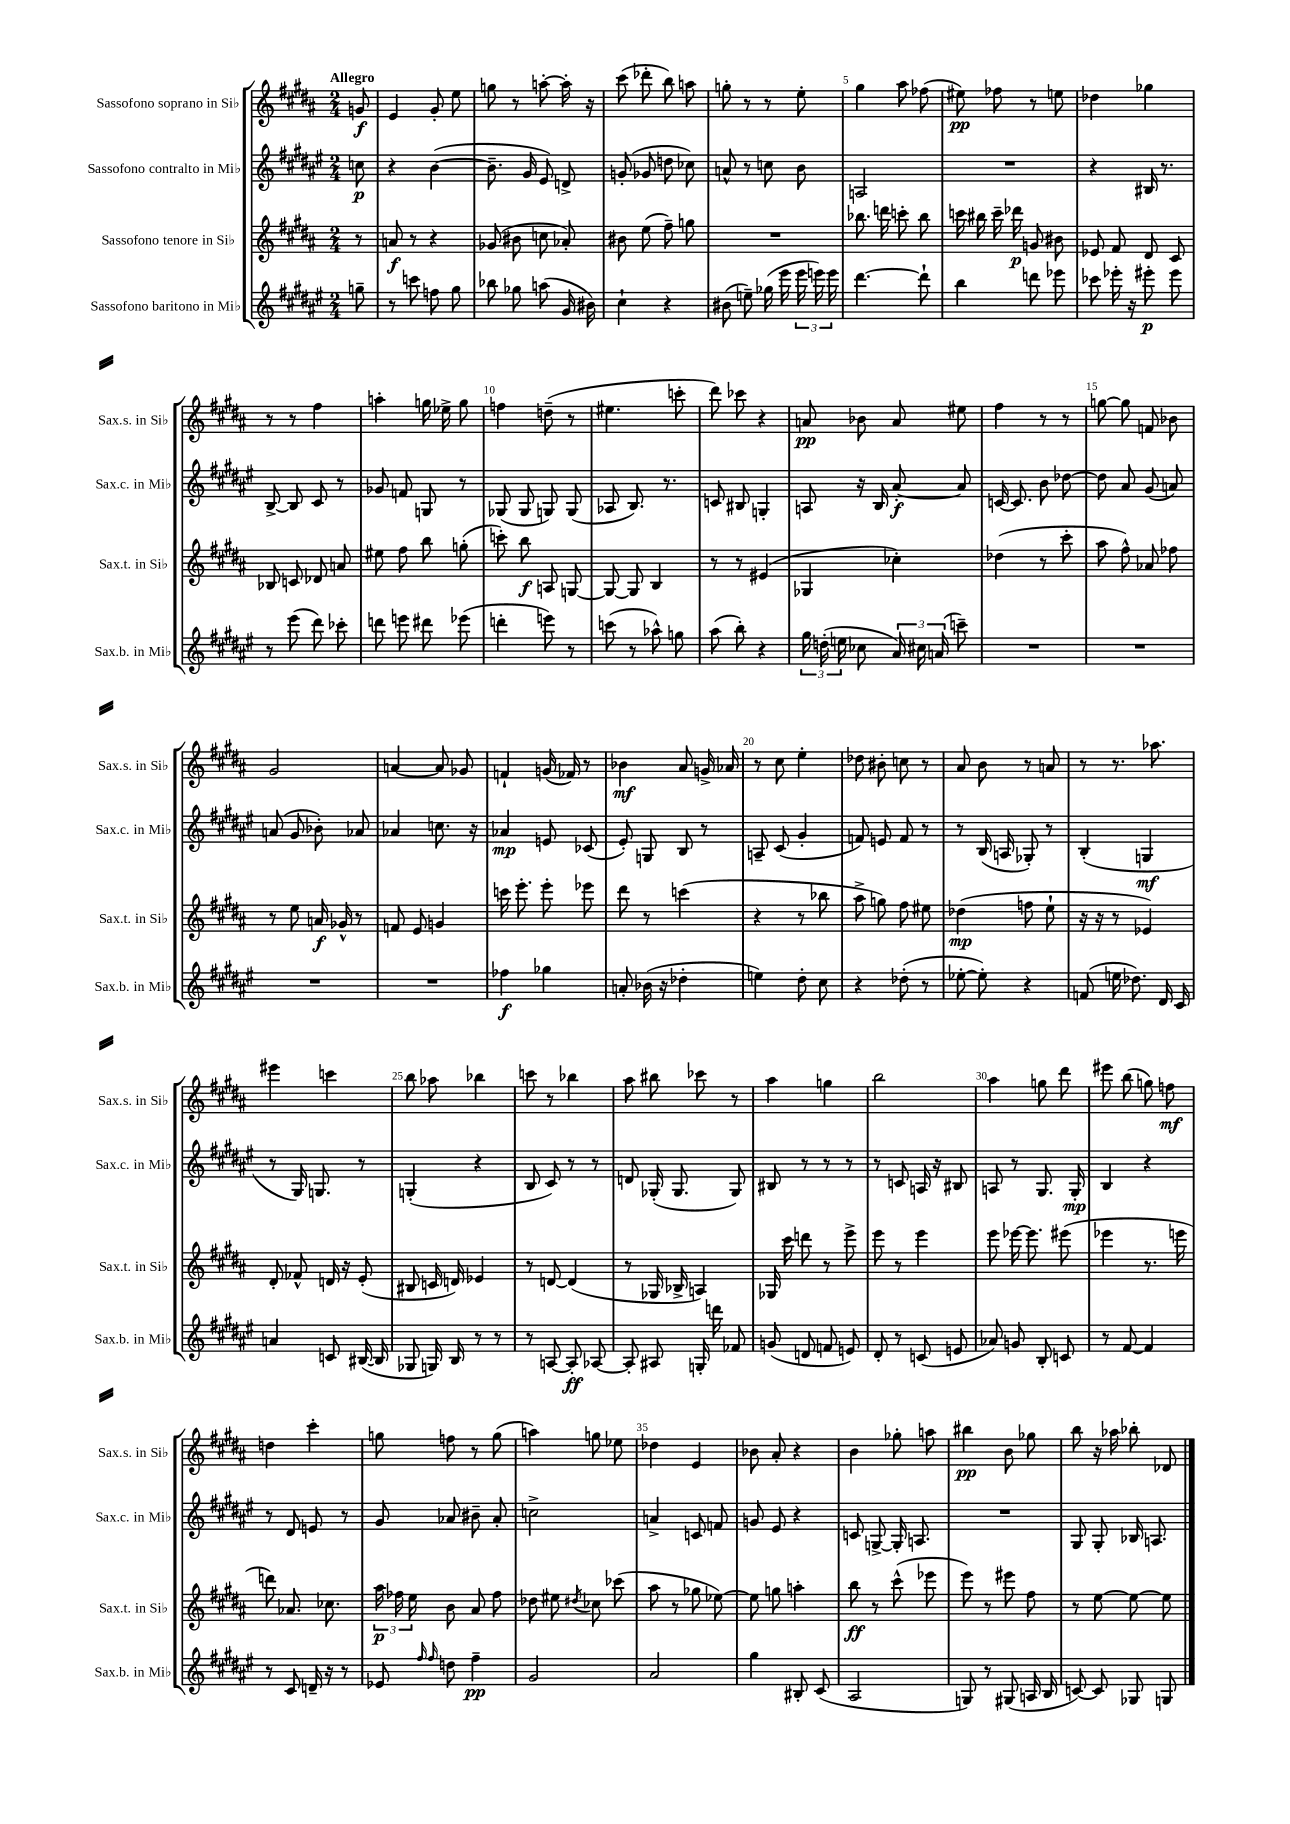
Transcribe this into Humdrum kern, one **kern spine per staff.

**kern	**dynam	**kern	**dynam	**kern	**dynam	**kern	**dynam
*part4	*part4	*part3	*part3	*part2	*part2	*part1	*part1
*staff4	*staff4	*staff3	*staff3	*staff2	*staff2	*staff1	*staff1
*I"Sassofono baritono in Mi♭	*	*I"Sassofono tenore in Si♭	*	*I"Sassofono contralto in Mi♭	*	*I"Sassofono soprano in Si♭	*
*I'Sax.b. in Mi♭	*	*I'Sax.t. in Si♭	*	*I'Sax.c. in Mi♭	*	*I'Sax.s. in Si♭	*
*clefG2	*	*clefG2	*	*clefG2	*	*clefG2	*
*k[f#c#g#d#a#e#]	*	*k[f#c#g#d#a#]	*	*k[f#c#g#d#a#e#]	*	*k[f#c#g#d#a#]	*
*M2/4	*	*M2/4	*	*M2/4	*	*M2/4	*
=	=	=	=	=	=	=	=
!	!	!	!	!	!	!LO:TX:a:B:t=Allegro	!
8ggn~\	.	8r	.	8ccn\	p	8gn/	f
=1	=1	=1	=1	=1	=1	=1	=1
8r	.	8an/	f	4r	.	4e/	.
8cccn\	.	8r	.	.	.	.	.
8ffn\	.	4r	.	([4b\	.	8g#'/	.
8gg#\	.	.	.	.	.	8ee\	.
=2	=2	=2	=2	=2	=2	=2	=2
8bb-X\	.	(8g-X/	.	8.b~\]	.	8ggn\	.
8gg-X\	.	8b#X\	.	.	.	8r	.
.	.	.	.	16g#/	.	.	.
(8aan\	.	8ccn\	.	8e#/)	.	[8aan'\	.
16g#/	.	8a-X'/)	.	8dn^/	.	16aa'\]	.
16b#X\)	.	.	.	.	.	16r	.
=3	=3	=3	=3	=3	=3	=3	=3
4cc#`\	.	8b#X\	.	(8gn'/	.	(8ccc#\	.
.	.	(8ee\	.	8g-X/	.	8ddd-X'\	.
4r	.	8ff#~\)	.	8ddn\	.	8bb\)	.
.	.	8ggn\	.	8cc-X\)	.	8aan\	.
=4	=4	=4	=4	=4	=4	=4	=4
(8b#X\	.	2r	.	8an^^/	.	8ggn'\	.
8een~\)	.	.	.	8r	.	8r	.
(16gg-X\	.	.	.	8ccn\	.	8r	.
16eee#\	.	.	.	.	.	.	.
24eee#\	.	.	.	8b\	.	8ee'\	.
24eeen\)	.	.	.	.	.	.	.
24eee\	.	.	.	.	.	.	.
=5	=5	=5	=5	=5	=5	=5	=5
[4.ddd#\	.	8.bb-X\	.	2An/	.	4gg#\	.
.	.	16dddn\	.	.	.	.	.
.	.	8cccn'\	.	.	.	8aa#\	.
8ddd#`\]	.	8bb-\	.	.	.	(8ff-X\	.
=6	=6	=6	=6	=6	=6	=6	=6
4bb\	.	16cccn\	.	2r	.	8ee#X\)	pp
.	.	16bb#X\	.	.	.	.	.
.	.	16ccc~\	.	.	.	8ff-X\	.
.	.	16ddd-X\	p	.	.	.	.
8dddn\	.	8gn/	.	.	.	8r	.
8eee-X\	.	8b#X\	.	.	.	8een\	.
=7	=7	=7	=7	=7	=7	=7	=7
8ccc-X\	.	8e-X/	.	4r	.	4dd-X\	.
16eee-X'\	.	8f#/	.	.	.	.	.
16r	.	.	.	.	.	.	.
8eee#X'\	p	8d#/	.	16B#X/	.	4gg-X\	.
.	.	.	.	8.r	.	.	.
8eee#\	.	8c#/	.	.	.	.	.
!!LO:LB:g=z
=8	=8	=8	=8	=8	=8	=8	=8
8r	.	8B-X/	.	[8B^/	.	8r	.
(8eee#\	.	8cn/	.	8B/]	.	8r	.
8ddd#\)	.	8d-X/	.	8c#/	.	4ff#\	.
8ccc-X'\	.	8an/	.	8r	.	.	.
=9	=9	=9	=9	=9	=9	=9	=9
8dddn\	.	8ee#X\	.	8g-X/	.	4aan'\	.
8eeen\	.	8ff#\	.	8fn/	.	.	.
8ddd#X\	.	8bb\	.	8Gn/	.	16ggn\	.
.	.	.	.	.	.	16ee-X^\	.
(8eee-X\	.	(8ggn'\	.	8r	.	8gg\	.
=10	=10	=10	=10	=10	=10	=10	=10
4dddn'\	.	8cccn'\)	.	(8G-X/	.	4ffn\	.
.	.	8bb\	f	8G-/	.	.	.
8eeen\)	.	8An/	.	8Gn/)	.	(8ddn~\	.
8r	.	[8Gn/	.	(8G/	.	8r	.
=11	=11	=11	=11	=11	=11	=11	=11
(8cccn\	.	8G/_	.	8A-X/	.	4.ee#X\	.
8r	.	8G/]	.	8.B/)	.	.	.
8aa-X^^\)	.	4B/	.	.	.	.	.
.	.	.	.	8.r	.	.	.
8ggn\	.	.	.	.	.	8cccn'\	.
=12	=12	=12	=12	=12	=12	=12	=12
(8aa#\	.	8r	.	8cn/	.	8ddd#\)	.
8bb'\)	.	8r	.	8B#X/	.	8ccc-X\	.
4r	.	(4e#X/	.	4Gn'/	.	4r	.
=13	=13	=13	=13	=13	=13	=13	=13
24gg#\	.	4G-X/	.	8An/	.	8an/	pp
(24ddn'\	.	.	.	.	.	.	.
24een\	.	.	.	.	.	.	.
8cc-X\	.	.	.	16r	.	8b-X\	.
.	.	.	.	16B/	.	.	.
24a#/)	.	4cc-X'\)	.	[8a#'/	f	8a/	.
24cc#X\	.	.	.	.	.	.	.
(24an/	.	.	.	.	.	.	.
8cccn~\)	.	.	.	8a#/]	.	8ee#X\	.
=14	=14	=14	=14	=14	=14	=14	=14
2r	.	(4dd-X\	.	[16cn/	.	4ff#\	.
.	.	.	.	8.c/]	.	.	.
.	.	8r	.	8b\	.	8r	.
.	.	8ccc#'\	.	[8dd-X\	.	8r	.
=15	=15	=15	=15	=15	=15	=15	=15
2r	.	8aa#\	.	8dd-\]	.	[8ggn\	.
.	.	8ff#^^\)	.	8a#/	.	8gg\]	.
.	.	8a-X/	.	(8g#/	.	8fn/	.
.	.	8ff-X\	.	8an/)	.	8b-X\	.
!!LO:LB:g=z
=16	=16	=16	=16	=16	=16	=16	=16
2r	.	8r	.	(8an/	.	2g#/	.
.	.	8ee\	.	8g#/	.	.	.
.	.	16an/	f	8b-X'\)	.	.	.
.	.	16g-X^^/	.	.	.	.	.
.	.	8r	.	8a-X/	.	.	.
=17	=17	=17	=17	=17	=17	=17	=17
2r	.	8fn/	.	4a-X/	.	[4an/	.
.	.	8e/	.	.	.	.	.
.	.	4gn/	.	8.ccn\	.	8a/]	.
.	.	.	.	.	.	8g-X/	.
.	.	.	.	16r	.	.	.
=18	=18	=18	=18	=18	=18	=18	=18
4ff-X\	f	16cccn\	.	4a-X/	mp	4fn`/	.
.	.	8.eee'\	.	.	.	.	.
4gg-X\	.	8eee'\	.	8en/	.	(16gn/	.
.	.	.	.	.	.	16f-X/)	.
.	.	8eee-X\	.	(8c-X/	.	8r	.
=19	=19	=19	=19	=19	=19	=19	=19
8an'/	.	8ddd#\	.	8e#'/)	.	4b-X\	mf
(16b-X\	.	8r	.	8Gn/	.	.	.
16r	.	.	.	.	.	.	.
4dd-X'\	.	(4cccn\	.	8B/	.	8a#/	.
.	.	.	.	8r	.	16gn^/	.
.	.	.	.	.	.	16a-X/	.
=20	=20	=20	=20	=20	=20	=20	=20
4een\)	.	4r	.	8An~/	.	8r	.
.	.	.	.	(8c#/	.	8cc#\	.
8dd#'\	.	8r	.	4g#'/	.	4ee'\	.
8cc#\	.	8bb-X\	.	.	.	.	.
=21	=21	=21	=21	=21	=21	=21	=21
4r	.	8aa#^\	.	8fn/)	.	8dd-X\	.
.	.	8ggn\)	.	8en/	.	8b#X'\	.
(8dd-X'\	.	8ff#\	.	8f/	.	8ccn\	.
8r	.	8ee#X\	.	8r	.	8r	.
=22	=22	=22	=22	=22	=22	=22	=22
[8ee-X'\	.	(4dd-X\	mp	8r	.	8a#/	.
8ee-'\])	.	.	.	(16B/	.	8b\	.
.	.	.	.	16An/	.	.	.
4r	.	8ffn\	.	8G-X'/)	.	8r	.
.	.	8ee`\	.	8r	.	8an/	.
=23	=23	=23	=23	=23	=23	=23	=23
(8fn/	.	16r	.	(4B'/	.	8r	.
.	.	16r	.	.	.	.	.
16een\	.	8r	.	.	.	8.r	.
8.dd-X\)	.	.	.	.	.	.	.
.	.	4e-X/)	.	4Gn/	mf	.	.
.	.	.	.	.	.	8.aa-X\	.
16d#/	.	.	.	.	.	.	.
16c#/	.	.	.	.	.	.	.
!!LO:LB:g=z
=24	=24	=24	=24	=24	=24	=24	=24
4an/	.	8d#'/	.	8r	.	4eee#X\	.
.	.	8f-X^^/	.	16G#/)	.	.	.
.	.	.	.	8.Gn/	.	.	.
8cn/	.	16dn/	.	.	.	4cccn\	.
.	.	16r	.	.	.	.	.
([16B#X/	.	(8e'/	.	8r	.	.	.
16B#/]	.	.	.	.	.	.	.
=25	=25	=25	=25	=25	=25	=25	=25
8G-X/	.	8B#X/	.	(4Gn'/	.	8bb\	.
16Gn/)	.	16cn/	.	.	.	8aa-X\	.
16B/	.	16dn/)	.	.	.	.	.
8r	.	4e-X/	.	4r	.	4bb-X\	.
8r	.	.	.	.	.	.	.
=26	=26	=26	=26	=26	=26	=26	=26
8r	.	8r	.	8B/	.	8cccn\	.
[8An/	.	[8dn/	.	8c#/)	.	8r	.
8A'/]	ff	(4d/]	.	8r	.	4bb-X\	.
[8A-X/	.	.	.	8r	.	.	.
=27	=27	=27	=27	=27	=27	=27	=27
8A-'/]	.	8r	.	8dn/	.	8aa#\	.
8A#X/	.	16G-X/	.	(16G-X'/	.	8bb#X\	.
.	.	16B-X^/	.	8.G-/	.	.	.
16Gn'/	.	4An/)	.	.	.	8ccc-X\	.
16dddn\	.	.	.	.	.	.	.
8f-X/	.	.	.	8G-/)	.	8r	.
=28	=28	=28	=28	=28	=28	=28	=28
(8gn/	.	16G-X/	.	8B#X/	.	4aa#\	.
.	.	16ccc#\	.	.	.	.	.
8dn/	.	8dddn\	.	8r	.	.	.
8fn/	.	8r	.	8r	.	4ggn\	.
8en/)	.	8eee^\	.	8r	.	.	.
=29	=29	=29	=29	=29	=29	=29	=29
8d#'/	.	8eee\	.	8r	.	2bb\	.
8r	.	8r	.	8cn/	.	.	.
(8cn/	.	4eee\	.	16An/	.	.	.
.	.	.	.	16r	.	.	.
8en/	.	.	.	8B#X/	.	.	.
=30	=30	=30	=30	=30	=30	=30	=30
8a-X/)	.	8eee\	.	8An/	.	4aa#\	.
8gn/	.	[16eee-X\	.	8r	.	.	.
.	.	8.eee-\]	.	.	.	.	.
8B'/	.	.	.	8.G#/	.	8ggn\	.
8cn/	.	(8eee#X\	.	.	.	8ddd#\	.
.	.	.	.	16G#'/	mp	.	.
=31	=31	=31	=31	=31	=31	=31	=31
8r	.	4eee-X\	.	4B/	.	8eee#X\	.
[8f#/	.	.	.	.	.	(8bb\	.
4f#/]	.	8.r	.	4r	.	8ggn\)	.
.	.	.	.	.	.	8ffn\	mf
.	.	16eeen\	.	.	.	.	.
!!LO:LB:g=z
=32	=32	=32	=32	=32	=32	=32	=32
8r	.	8dddn\)	.	8r	.	4ddn\	.
8c#/	.	8.a-X/	.	8d#/	.	.	.
16dn~/	.	.	.	8en/	.	4ccc#'\	.
16r	.	8.cc-X\	.	.	.	.	.
8r	.	.	.	8r	.	.	.
=33	=33	=33	=33	=33	=33	=33	=33
8e-X/	.	24aa#\	p	8g#/	.	8ggn\	.
.	.	24ff-X\	.	.	.	.	.
.	.	24ee\	.	.	.	.	.
16qqff#/	.	.	.	.	.	.	.
16qqff#/	.	.	.	.	.	.	.
8ddn\	.	8b\	.	8a-X/	.	8ffn\	.
4ff#~\	pp	8a#/	.	8b#X~\	.	8r	.
.	.	8ff-\	.	8a-'/	.	(8gg\	.
=34	=34	=34	=34	=34	=34	=34	=34
2g#/	.	8dd-X\	.	2ccn^\	.	4aan\)	.
.	.	8ee#X\	.	.	.	.	.
.	.	8qdd#X/	.	.	.	.	.
.	.	8cc-X\	.	.	.	8ggn\	.
.	.	(8ccc-X\	.	.	.	8ee-X\	.
=35	=35	=35	=35	=35	=35	=35	=35
2a#/	.	8aa#\	.	4an^/	.	4dd-X\	.
.	.	8r	.	.	.	.	.
.	.	8gg-X\	.	8cn/	.	4e/	.
.	.	[8ee-X\)	.	8fn/	.	.	.
=36	=36	=36	=36	=36	=36	=36	=36
4gg#\	.	8ee-\]	.	8gn/	.	8b-X\	.
.	.	8ggn\	.	8e#/	.	8a#'/	.
8B#X'/	.	4aan'\	.	4r	.	4r	.
(8c#/	.	.	.	.	.	.	.
=37	=37	=37	=37	=37	=37	=37	=37
2A#/	.	8bb\	ff	8cn/	.	4b\	.
.	.	8r	.	[8Gn^/	.	.	.
.	.	(8ccc#^^\	.	16G'/]	.	8gg-X'\	.
.	.	.	.	8.An/	.	.	.
.	.	8eee-X\	.	.	.	8aan\	.
=38	=38	=38	=38	=38	=38	=38	=38
8Gn/)	.	8eee\)	.	2r	.	4bb#X\	pp
8r	.	8r	.	.	.	.	.
(8G#X/	.	8eee#X\	.	.	.	8b\	.
16An/	.	8ff#\	.	.	.	8gg-X\	.
16B/	.	.	.	.	.	.	.
=39	=39	=39	=39	=39	=39	=39	=39
[8cn/)	.	8r	.	8G#/	.	8bb\	.
8c/]	.	[8ee\	.	8G#'/	.	16r	.
.	.	.	.	.	.	16aa-X\	.
8G-X/	.	8ee\_	.	16B-X/	.	8bb-X'\	.
.	.	.	.	8.An/	.	.	.
8Gn/	.	8ee\]	.	.	.	8d-X/	.
==	==	==	==	==	==	==	==
*-	*-	*-	*-	*-	*-	*-	*-
